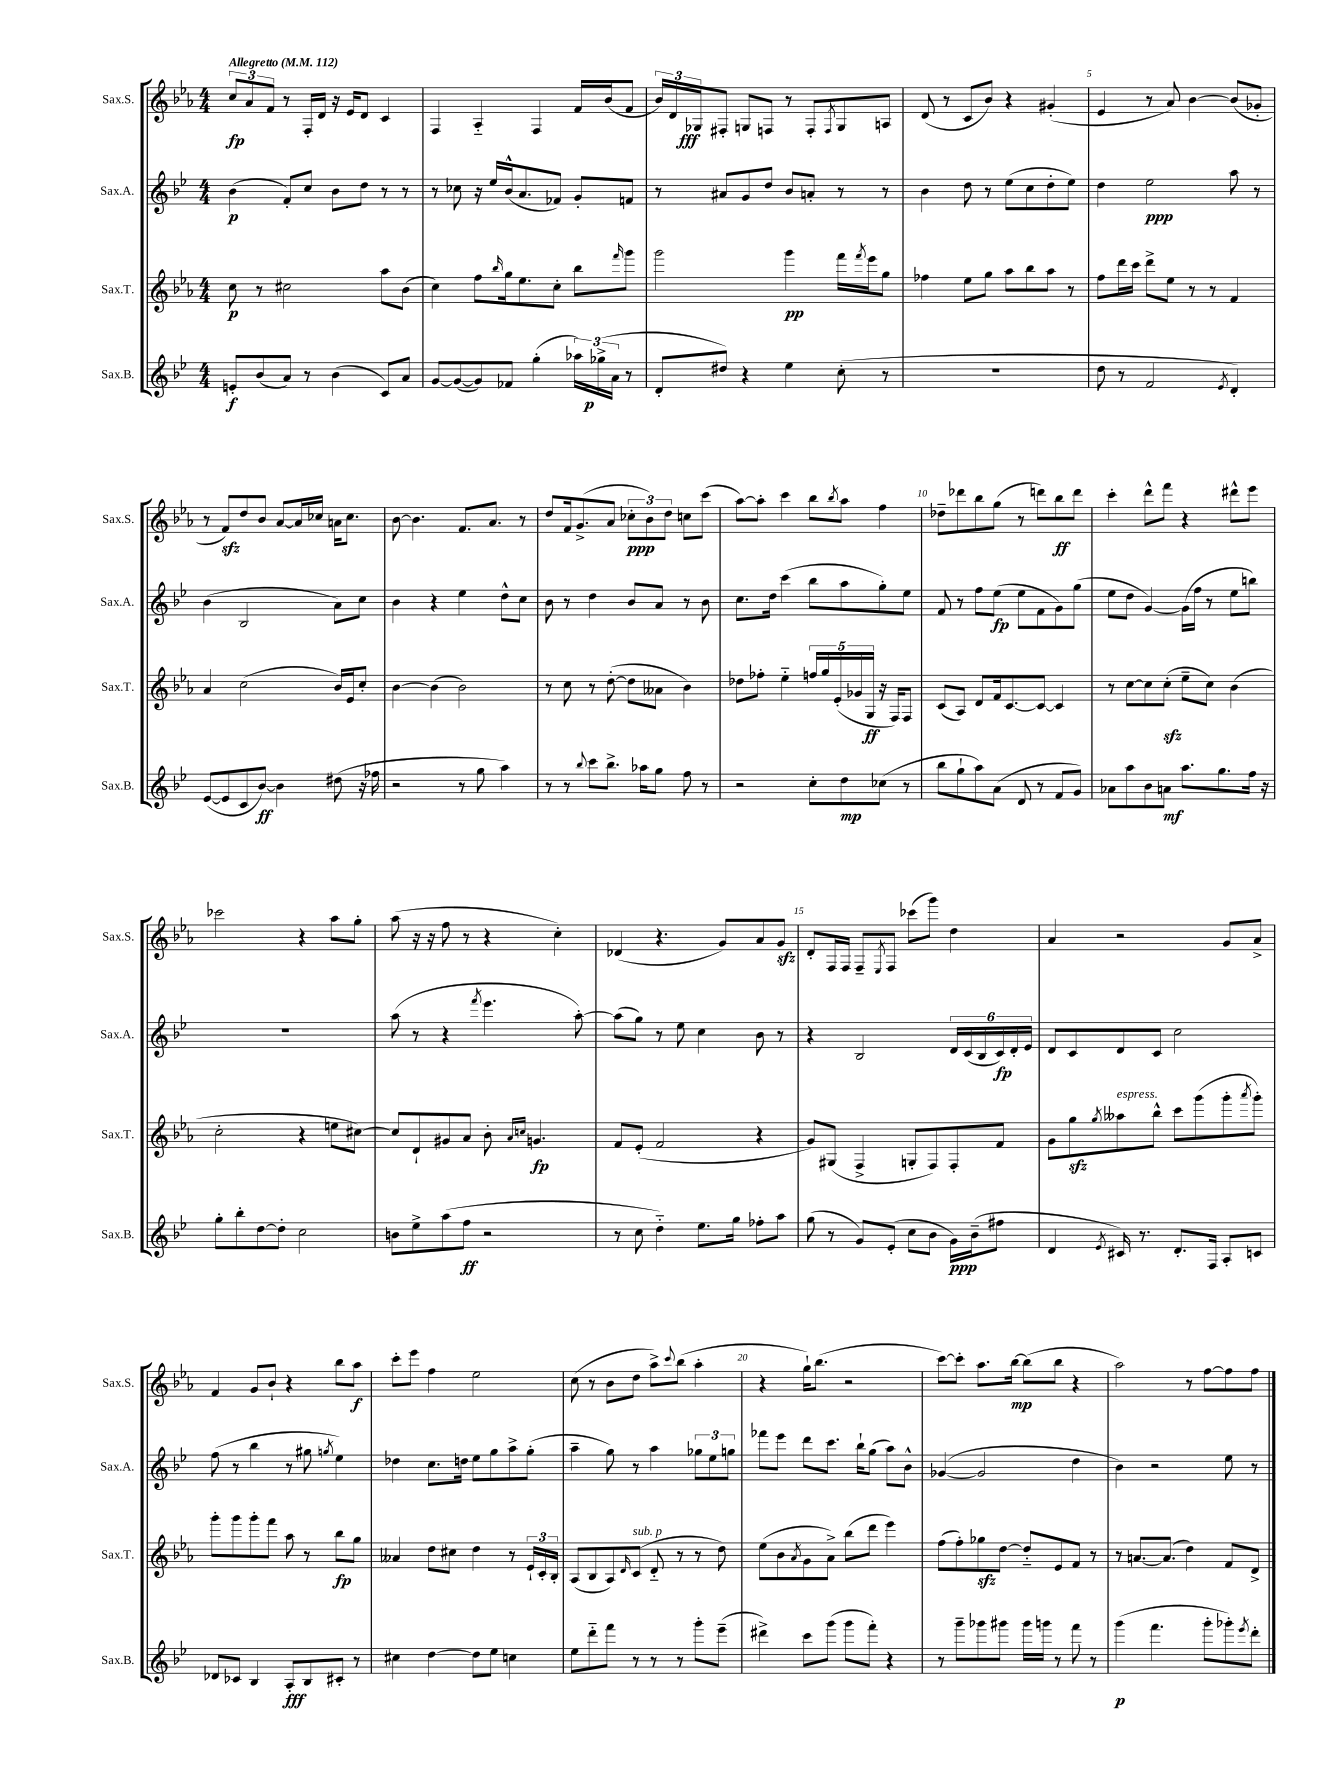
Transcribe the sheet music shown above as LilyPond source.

<<
\new StaffGroup <<
\new Staff = "s0" \with { instrumentName = "Sax.S." shortInstrumentName = "Sax.S." } {
    \clef treble \key ees \major \numericTimeSignature \time 4/4 \tempo "Allegretto" 4 = 112
    \tuplet 3/2 { c''8\fp aes'8 f'8 } r8 f16-. d'16 r16 ees'16 d'8 c'4 |
    f4 aes4-_ f4 f'16 bes'16( f'8 |
    \tuplet 3/2 { bes'16) d'16 ges16\fff } fis8-. g8 f8 r8 f8-. \acciaccatura { f8 } g8 a8 |
    d'8( r8 c'8 bes'8) r4 gis'4-.( |
    ees'4 r8 aes'8) bes'4~ bes'8( ges'8-. |
    r8 f'8\sfz) d''8 bes'8 aes'8~ aes'16 ces''16 a'16 ces''8. |
    bes'8~ bes'4. f'8. aes'8. r8 |
    d''8 f'16 g'8.->( aes'8 \tuplet 3/2 { ces''8-.\ppp bes'8) d''8 } c''8 c'''8( |
    aes''8~) aes''8-. c'''4 bes''8 \acciaccatura { bes''8 } aes''8 f''4 |
    des''8-- des'''8 bes''8 g''8( r8 d'''8) bes''8\ff d'''8 |
    c'''4-. d'''8-^ f'''8 r4 dis'''8-^ ees'''8 |
    ces'''2 r4 aes''8 g''8-. |
    aes''8( r16 r16 f''8 r8 r4 c''4-.) |
    des'4( r4. g'8) aes'8 g'8\sfz |
    d'8-. f16 f16 f8-- \acciaccatura { ees8 } f8 ces'''8( g'''8) d''4 |
    aes'4 r2 g'8 aes'8-> |
    f'4 g'8 bes'8-! r4 bes''8 aes''8\f |
    c'''8-. ees'''8 f''4 ees''2 |
    c''8( r8 bes'8 d''8 aes''8->) \appoggiatura { c'''8 } bes''8( aes''4-. |
    r4 g''16-!) bes''8.( r2 |
    c'''8~) c'''8-. aes''8. bes''16~\mp bes''8( bes''8 r4 |
    aes''2) r8 f''8~ f''8 f''8 \bar "|." |
}
\new Staff = "s1" \with { instrumentName = "Sax.A." shortInstrumentName = "Sax.A." } {
    \clef treble \key bes \major \numericTimeSignature \time 4/4
    bes'4\p( f'8-.) c''8 bes'8 d''8 r8 r8 |
    r8 ces''8 r16 ees''16 bes'16-^( a'8. fes'8) g'8-. f'8 |
    r8 ais'8 g'8 d''8 bes'8 a'8-. r8 r8 |
    bes'4 d''8 r8 ees''8( c''8 d''8-. ees''8) |
    d''4 ees''2\ppp a''8 r8 |
    bes'4( bes2 a'8) c''8 |
    bes'4 r4 ees''4 d''8-^ c''8 |
    bes'8 r8 d''4 bes'8 a'8 r8 bes'8 |
    c''8. d''16 c'''4( bes''8 a''8 g''8-.) ees''8 |
    f'8 r8 f''8 ees''8\fp( ees''8 f'8 g'8) g''8( |
    ees''8 d''8 g'4~) g'16( f''16 r8 ees''8 b''8) |
    R1 |
    a''8( r8 r4 \acciaccatura { f'''8 } ees'''4. a''8~-.) |
    a''8( g''8) r8 ees''8 c''4 bes'8 r8 |
    r4 bes2 \tuplet 6/4 { d'16 c'16( bes16 c'16\fp) d'16-. ees'16 } |
    d'8 c'8 d'8 c'8 c''2 |
    f''8( r8 bes''4 r8 gis''8 \acciaccatura { g''8 } ees''4) |
    des''4 c''8. d''16 ees''8 g''8 a''8-> g''8-.( |
    a''4-- g''8) r8 a''4 \tuplet 3/2 { ges''8 ees''8 g''8 } |
    fes'''8 ees'''8 d'''8 c'''8. bes''16-! g''8( a''8) bes'8-^ |
    ges'4~( ges'2 d''4 |
    bes'4) r2 ees''8 r8 \bar "|." |
}
\new Staff = "s2" \with { instrumentName = "Sax.T." shortInstrumentName = "Sax.T." } {
    \clef treble \key ees \major \numericTimeSignature \time 4/4
    c''8\p r8 cis''2 aes''8 bes'8( |
    c''4) f''8 \grace { bes''16 } g''16 ees''8. c''8-. bes''8 \grace { f'''16 } g'''8 |
    g'''2 g'''4\pp f'''16 \acciaccatura { f'''8 } ees'''16 g''8 |
    fes''4 ees''8 g''8 aes''8 bes''8 aes''8 r8 |
    f''8 d'''16 c'''16 d'''8-> ees''8 r8 r8 f'4 |
    aes'4 c''2( bes'16) ees'16 c''8-. |
    bes'4~ bes'4( bes'2) |
    r8 c''8 r8 d''8~-.( d''8 aeses'8 bes'4) |
    des''8 fes''8-. ees''4-_ \tuplet 5/4 { f''16 g''16 ees'16-.( ges'16 g16\ff } r16 f16) f8 |
    c'8( aes8) d'8 f'16 c'8.~ c'8~ c'4 |
    r8 c''8~ c''8 c''8-.\sfz( ees''8-- c''8) bes'4( |
    c''2-. r4 e''8 cis''8~) |
    cis''8 d'8-! gis'8 aes'8 bes'8-. \grace { aes'16 c''16 } g'4.\fp |
    f'8 ees'8-.( f'2 r4 |
    g'8) gis8( f4-> g8-. f8) f8-. f'8 |
    g'8 g''8\sfz \acciaccatura { g''8 } aeses''8^\markup { \italic "espress." } bes''8-^ c'''8 g'''8( g'''8-. \acciaccatura { aes'''8 } g'''8-.) |
    g'''8-. g'''8 g'''8-. f'''8 aes''8 r8 bes''8\fp g''8 |
    aeses'4 d''8 cis''8 d''4 r8 \tuplet 3/2 { ees'16-! c'16-. bes16-. } |
    aes8( bes8 aes8) \grace { d'16 } c'8^\markup { \italic "sub. p" }( d'8-_ r8 r8 d''8) |
    ees''8( bes'8 \acciaccatura { aes'8 } g'8 aes'8->) bes''8( d'''8 ees'''4) |
    f''8( f''8-.) ges''8\sfz d''8~ d''8-_ ees'8 f'8 r8 |
    r8 a'8.~ a'8.( d''4) f'8 d'8-> \bar "|." |
}
\new Staff = "s3" \with { instrumentName = "Sax.B." shortInstrumentName = "Sax.B." } {
    \clef treble \key bes \major \numericTimeSignature \time 4/4
    e'8-.\f bes'8( a'8) r8 bes'4( c'8) a'8 |
    g'8~ g'8~( g'8) fes'8 g''4-.( \tuplet 3/2 { aes''16) ges''16->\p( a'16 } r8 |
    d'8-. dis''8) r4 ees''4 c''8-.( r8 |
    R1 |
    d''8 r8 f'2 \acciaccatura { ees'8 } d'4-.) |
    ees'8~( ees'8 c'8 bes'8~\ff) bes'4 dis''8( r16 fes''16 |
    r2 r8 g''8 a''4) |
    r8 r8 \appoggiatura { bes''8 } c'''8 bes''8.-> aes''16 g''8 f''8 r8 |
    r2 c''8-. d''8\mp ces''8( r8 |
    bes''8 g''8-! a''8) a'8( d'8 r8 f'8 g'8) |
    aes'8 a''8 bes'8 a'8\mf a''8. g''8. f''16 r16 |
    g''8-. bes''8-. d''8~ d''8-. c''2 |
    b'8 ees''8-> a''8( f''8\ff r2 |
    r8 c''8 d''4-_) ees''8. g''16 fes''8-. a''8 |
    g''8( r8 g'8) ees'8-.( c''8 bes'8 g'16\ppp) bes'16--( fis''8 |
    d'4 \acciaccatura { ees'8 } cis'16) r8. d'8.-. f16 a8-. c'8 |
    des'8 ces'8 bes4 a8-.\fff bes8 cis'8-. r8 |
    cis''4 d''4~ d''8 ees''8 c''4 |
    ees''8 d'''8-_ f'''8 r8 r8 r8 g'''8-. ees'''8--( |
    dis'''4->) c'''8 g'''8( g'''8 f'''8-.) r4 |
    r8 g'''8-- ges'''8 gis'''8 gis'''16 g'''16 r8 f'''8 r8 |
    g'''4\p( f'''4. g'''8-. ges'''8-.) \acciaccatura { ees'''8 } d'''8-. \bar "|." |
}
>>
>>
\layout { \context { \Score \override BarNumber.break-visibility = ##(#f #t #t) barNumberVisibility = #(every-nth-bar-number-visible 5) } }
